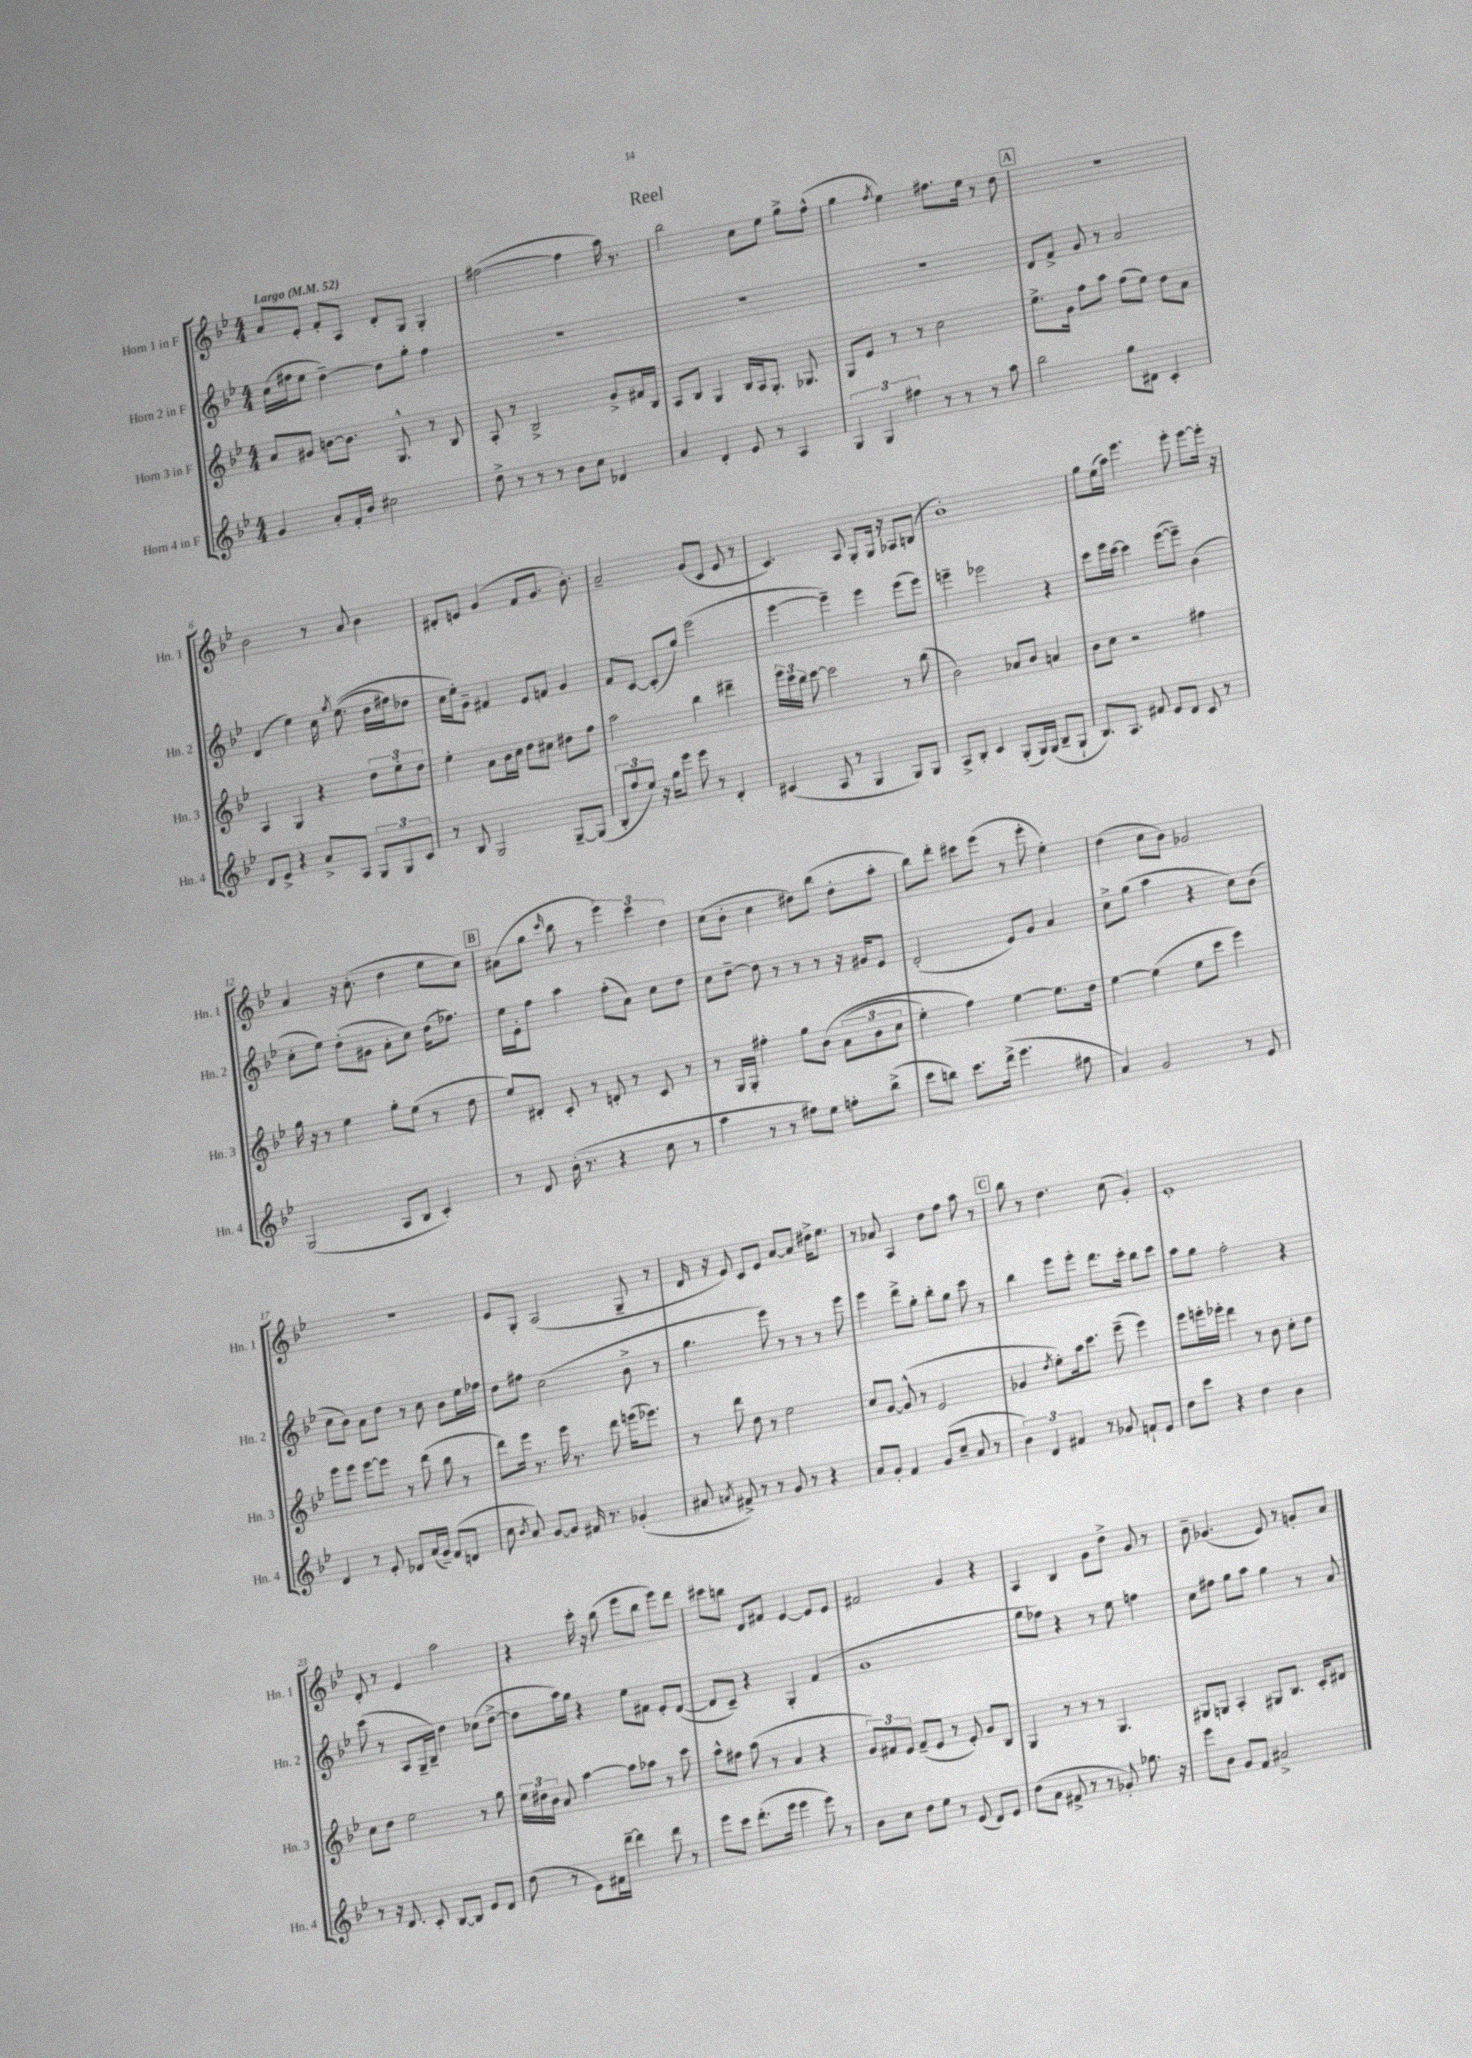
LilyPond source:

\header { title = "Reel" }
<<
\new StaffGroup <<
\new Staff = "s0" \with { instrumentName = "Horn 1 in F" shortInstrumentName = "Hn. 1" } {
    \clef treble \key bes \major \numericTimeSignature \time 4/4 \tempo "Largo" 4 = 52
    \autoBeamOff a'8[ ees'8]-. f'8[-. a8] d'8[-. g8] g4-. |
    fis''2~( fis''4 a''16) r8. |
    bes''2 c''8[ ees''8] g''8[-> f''8]-^( |
    g''4 \acciaccatura { f''8 } ees''4) fis''8.[ ees''16] r8 d''8 |
    \mark \markup { \box "A" } r1 |
    bes'2 r8 a'8 bes'4 |
    dis'8[-. e'8] g'4( f'8[ g'8.] bes'8.-.) |
    a'2-- g'8[( c'8] ees'8 r8 |
    c'4.) a8 g8[-. g16] r16 aes8[ b8]( |
    bes'1-.) |
    g''8[ ees''16( a''16]) ees'''4. ees'''8-. ees'''8[~ ees'''16]-. r16 |
    a'4 r16 c''8.-.( d''4 ees''8[ c''8]) |
    \mark \markup { \box "B" } ais'8[( g''8] \grace { c'''16 } bes''8 r8 \tuplet 3/2 { ees'''4) c'''4 d''4 } |
    c''8[( bes'8]-. c''4 dis''8[) bes''8]( dis''8[-. a''8]-. |
    bes''8[) d'''8]-. cis'''8[ ees'''8]( r8 ees'''8-. ees''4-.) |
    d''4( c''8[ bes'8]) ges'2 |
    R1 |
    ees'8[ g8]-. a2( g8-- r8 |
    d'16 r16 ees'8) c'8[ ees'8] a'8[~ a'8] dis''16[-> ees''8.] |
    r8 aes'8 a4 d''8[ f''8] a''8 r8 |
    \mark \markup { \box "C" } bes''8 r8 d''4. c''8( g'4-.) |
    ees'1-. |
    d'8-. r8 ees'4 a''2 |
    r4 c'''16-. r16 bes''8( ees'''8[ bes''8] ees'''8[) d'''8] |
    cis'''8[ b''8] d'8[ fis'8] ees'4~ ees'8[ ees'8] |
    fis'2 g'4 r4 |
    a4 bes4 g'8[ d''8]-> g'8 r8 |
    bes'8-- ges'4.( ees'8) r8 g'8[-. a'8] \bar "|." |
}
\new Staff = "s1" \with { instrumentName = "Horn 2 in F" shortInstrumentName = "Hn. 2" } {
    \clef treble \key bes \major \numericTimeSignature \time 4/4
    \autoBeamOff c''16[( fis''16 ees''8] d''4~--) d''8[ g''8]-. fis''4 |
    R1 |
    R1 |
    R1 |
    \mark \markup { \box "A" } d'8[ f'8]-> g'8 r8 a'2 |
    d'4( ees''4) c''16 \acciaccatura { g''8 } ees''8.(\( d''16[ fis''16) des''8] |
    c''16[ ees''16-.\) g'8]-- fis'4 ees'8[ f'8] g'4 |
    f'8[ c'8]~ c'8[-.( g''8]) ees'''2( |
    ees'''4~ ees'''4--) ees'''4 ees'''8[( ees'''8]) |
    e'''4-- ees'''2 r4 |
    c'''8[ ees'''16 c'''16]~ c'''4 ees'''8[~( ees'''8]--) bes'4( |
    c''8[-. ees''8]) d''8[-.( gis'8] a'8[-. c''8]) d''16[( fes''8.]) |
    \mark \markup { \box "B" } ees''16[ ees'16-. f''8] a''4 f''8[-.( a'8]) c''8[ d''8] |
    c''8[ d''8]~-- d''8 r8 r8 r8 r16 gis'16[ ees'8] |
    d'2-.( ees'8[) g'8] a'4 |
    c''8[-> g''8]( a''4 r4 c''8[) bes'8]( |
    c''8[ bes'8]) a'8[ d''8] r8 c''8 bes'8[ ees''16 fes''16] |
    d''8[ fis''8] c''2( bes'8-> r8 |
    g''4. ees'''8) r8 r8 r8 ees'''8 |
    ees'''4 d'''8[-> g''8]-. bes''8[-. g''8] c'''8 r8 |
    \mark \markup { \box "C" } bes''4 ees'''8[ ees'''8]-. d'''8.[ c'''16]-. bes''8[ c'''8] |
    a''8[ g''8] f''2-. r4 |
    c'''8( r8 a8[ g16-- bes16]--) d''4 ces''8[( d''8]~-> |
    d''8[ a''16) g''16] r4 ees''8[ fis'8] ees'8[-. d'8]~( |
    d'8[ c'8]--) r4 g4-. f'4( |
    g'1 |
    g''8[ fes''8]) r4 r8 ees''8 f''4 |
    c''8[ fis''8] g''8[ a''8] g''4 r8 a'8 \bar "|." |
}
\new Staff = "s2" \with { instrumentName = "Horn 3 in F" shortInstrumentName = "Hn. 3" } {
    \clef treble \key bes \major \numericTimeSignature \time 4/4
    \autoBeamOff a'8[ gis'8] b'8[~ b'8.] g8.-^ r8 bes8 |
    a8-. r8 bes2-> g'8[-> fis'16 bes16] |
    a8[ bes8] g4 bes16[ a16 g8.]-. ges8. |
    g8[ ees'8] r8 r8 c''2 |
    \mark \markup { \box "A" } ees''8.[-> g'16] f''8[ a''8] f''8[( ees''8]) d''8[ a'8] |
    a4 g4 r4 \tuplet 3/2 { d''8[ ees''8-. d''8] } |
    ees''4-. a'8[ bes'16 c''16] d''8[ cis''8] dis''8[ f''8] |
    a''2 bes''4 dis'''4-- |
    \tuplet 3/2 { ees'''16[ c'''16 bes''16] } c'''8~ c'''2 r8 bes''8( |
    bes'2) aes'8[ bes'8] a'4 |
    bes'8[ c''8] r2 fis''4 |
    g''16 r16 r8 ees''4 g''8[-. ees''8]( r8 d''8 |
    \mark \markup { \box "B" } ees''8[) dis'8]-. c'8-. r8 d'8-. r8 c'8 r8 |
    r8 g16[ g16]-. fis''4-. g''8[ bes'8]\( \tuplet 3/2 { a'8[( bes'8 c''8] } |
    ees''4-.) f''4\) ees''4~ ees''8.[ d''16] |
    ees''4~ ees''4( ees''8[ c'''8] ees'''4) |
    ees'''8[ ees'''8] ees'''8[~ ees'''8] r8 d'''8( bes''8 r8 |
    d'''8[) ees'''16] r8. ees'''16 r8. d'''8 e'''16[( ees'''8.]) |
    r8 d'''8 d''8 r8 ees''2 |
    c''8[ g'8]~ g'8-^( r8 ees'2 |
    \mark \markup { \box "C" } ges'4 \acciaccatura { d''8 } ees''8[-.) a''16 c'''8.] ees'''8--( ees'''4) |
    ees'''8[ e'''16-. ees'''16]-. d'''4 r8 bes'8 c''8[-. d''8] |
    c''8[ d''8] ees''2 r8 g''8 |
    \tuplet 3/2 { ees''16[ dis''16 bes'16] } a'8 a''4~ a''8[ aes''8] r8 c'''8 |
    a''8[-^ fis''8] a''8( r8 a'4 r4 |
    \tuplet 3/2 { g'8[) fis'8 ees'8] } fis'8[--( ees'8] r8 ees'8-.) g'8[ bes8] |
    g4 r8 r8 r8 g4. |
    gis8[ g8] a4-. gis8[ bes8.] c'16[-. dis'8] \bar "|." |
}
\new Staff = "s3" \with { instrumentName = "Horn 4 in F" shortInstrumentName = "Hn. 4" } {
    \clef treble \key bes \major \numericTimeSignature \time 4/4
    \autoBeamOff g'4 a'8[-. f'16-. bes'16] cis''2 |
    d''8-> r8 r8 r8 bes'8[ c''8] des'4 |
    a'4 d'4-. ees'8 r8 a4 |
    \tuplet 3/2 { g4 g4 fis''4 } r8 r8 r8 a''8 |
    \mark \markup { \box "A" } bes''2 g''8[ dis'8] c'4-. |
    d'8[ ees'8]-> r4 a'8[-> a8] \tuplet 3/2 { g8[ g8 c'8] } |
    r8 bes8 g2 g8[~-- g8]( |
    \tuplet 3/2 { bes8[-. f''8 ees''8]) } r16 g''16[ ees'''8] ees'''8 r8 d'4-. |
    cis'4( a8 r8 g4 g8[) g8] |
    a8[-> bes8]-. c'4 g8[-.( g16) g16]( bes8[-- g8]-! |
    bes8.[) a8.] fis'8 ees'8[ d'8] c'8 r8 |
    g2( a8[ bes8] c'4-.) |
    \mark \markup { \box "B" } r8 d'8 bes'16-.( r8. r4 c''8 r8 |
    a''4 r8 r8 fis''8[) ees''8] f''8[-. bes''8]->( |
    c'''8[ b''8]) c'''8.[ d'''16]->( ees'''4. fis''8 |
    a'4) g'2 r8 ees'8 |
    d'4 r8 ees'8-. des'8[ a'16( g'16]--) f'8[( d'8] |
    c''8 \acciaccatura { bes'8 } a'8) g'8[~ g'8] fis'16 r8. ges'4-.( |
    ais'8 \acciaccatura { a'8 } fis'8->) r8 r8 g'8 r8 r4 |
    a'8[ g'8]-. f'4 g'8[( c''8]-- a'8 r8 |
    \mark \markup { \box "C" } \tuplet 3/2 { bes'4) d'4 fis'4 } r8 ges'8 f'8[-! ees'8] |
    d''8[ c'''8] r4 d''4 bes'4 |
    r8 r16 d'8. c'8-. bes8[~ bes8] ees'8[ d'8] |
    d''8( r8 ees'8[) fis'16 d'''16]~-- d'''4 d'''8 r8 |
    ees'''8[ c'''8] d'''8.[-.( ees'''16] ees'''4 ees'''8) r8 |
    bes'8[ c''8] d''8[ ees''8] r8 ees'8( d'8[) ees'8] |
    d''8[( a'8] fis'8-> r8 r8 ges'8-.) ges''8. r16 |
    ees'''8[ bes'8] g'8[ f'8] ais'2-> \bar "|." |
}
>>
>>
